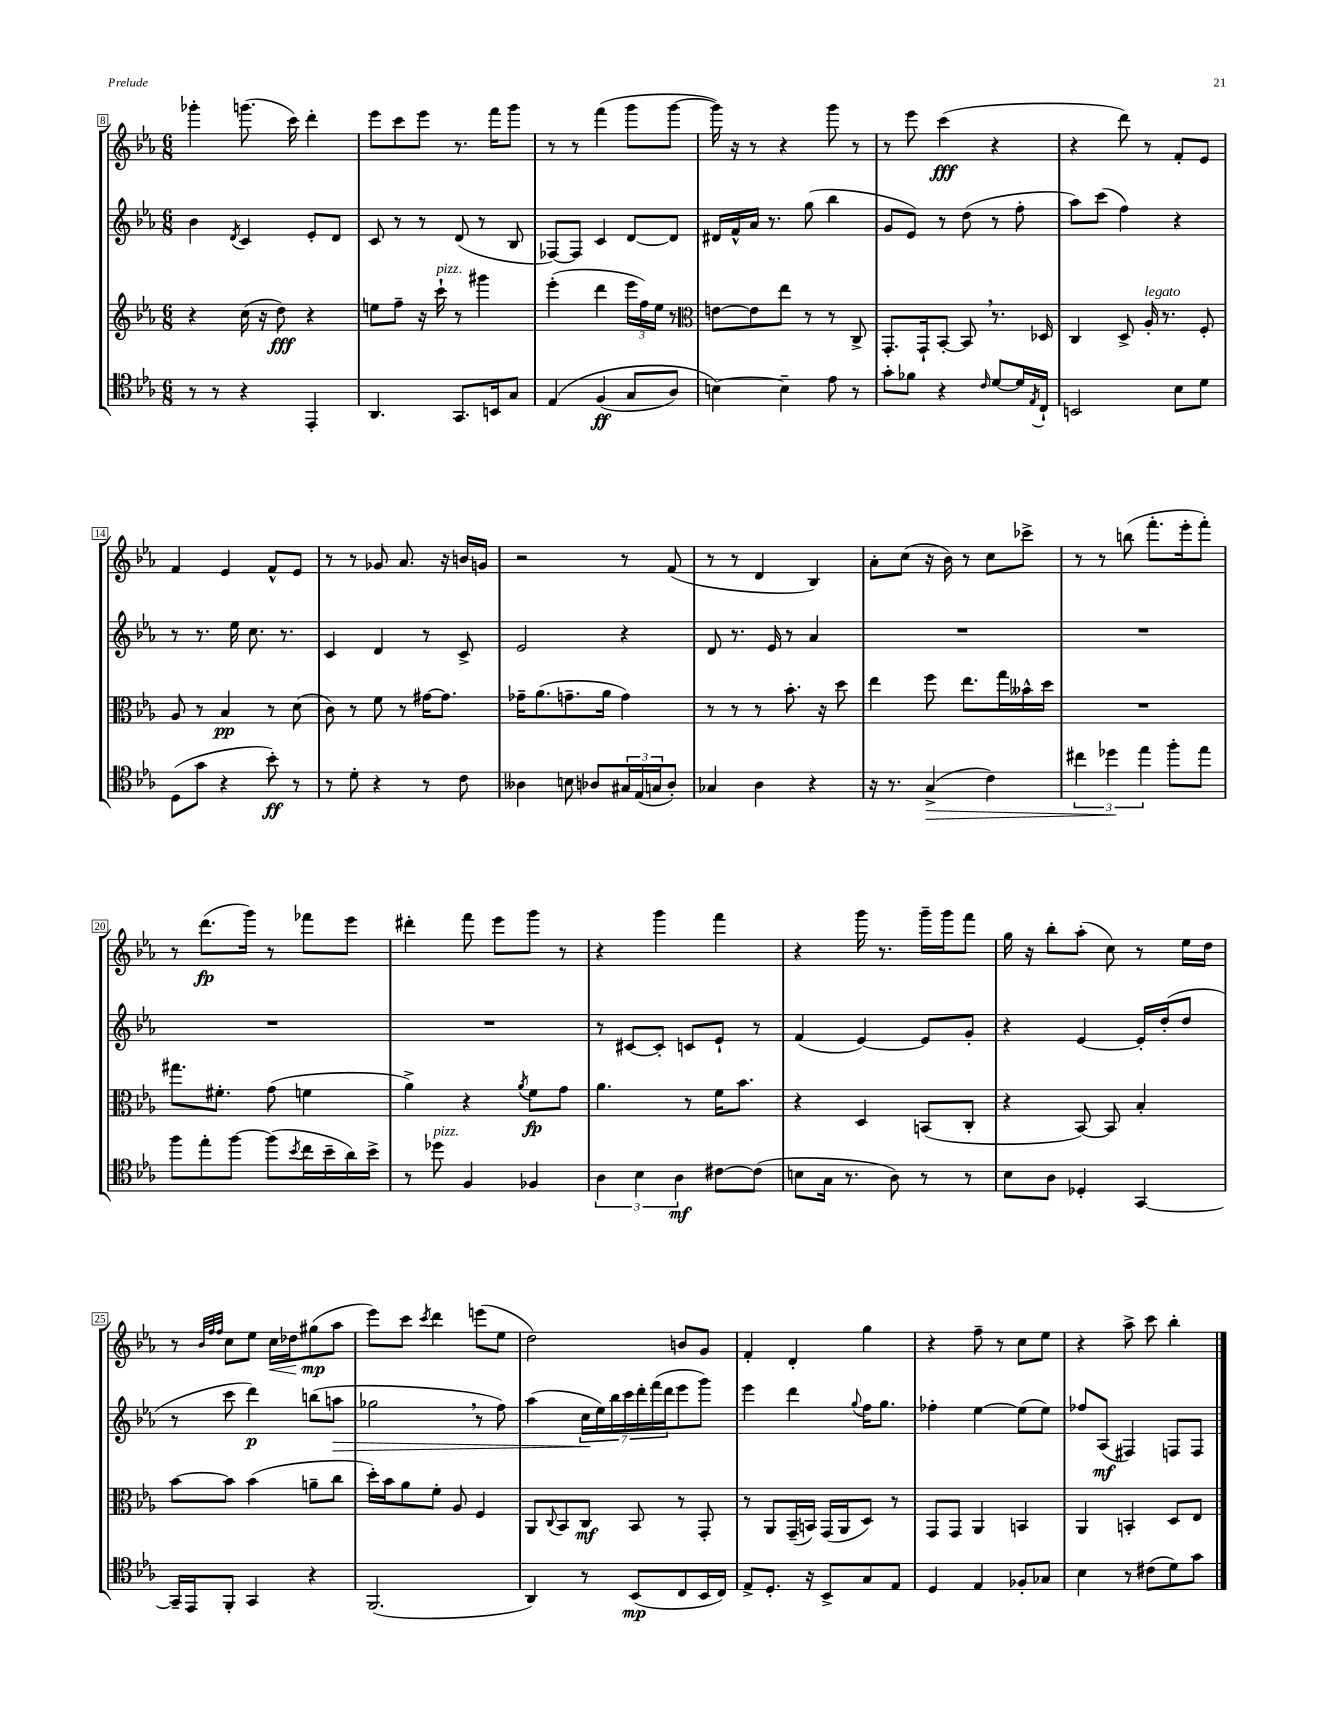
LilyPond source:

<<
\new StaffGroup <<
\new Staff = "s0" {
    \clef treble \key ees \major \numericTimeSignature \time 6/8
    ges'''4-. g'''8.( c'''16) d'''4-. |
    ees'''8 c'''8 ees'''8 r8. f'''16 g'''8 |
    r8 r8 f'''4( g'''8 g'''8~ |
    g'''16) r16 r8 r4 g'''8 r8 |
    r8 ees'''8 c'''4\fff( r4 |
    r4 d'''8) r8 f'8-. ees'8 |
    f'4 ees'4 f'8-^ ees'8 |
    r8 r8 ges'8 aes'8. r16 b'16 g'16 |
    r2 r8 f'8( |
    r8 r8 d'4 bes4) |
    aes'8-. c''8( r16 bes'16) r8 c''8 ces'''8-> |
    r8 r8 b''8( f'''8.-. ees'''16-. f'''8-.) |
    r8 d'''8.\fp( g'''16) r8 fes'''8 ees'''8 |
    dis'''4-. f'''8 ees'''8 g'''8 r8 |
    r4 g'''4 f'''4 |
    r4 g'''16 r8. g'''16-- g'''16 f'''8 |
    g''16 r16 bes''8-. aes''8-.( c''8) r8 ees''16 d''16 |
    r8 \grace { bes'32 f''32 f''32 } c''8 ees''8 c''16\< des''16 gis''8\mp\!( aes''8 |
    ees'''8) c'''8 \acciaccatura { c'''8 } d'''4 e'''8( ees''8 |
    d''2) b'8 g'8 |
    f'4-. d'4-. g''4 |
    r4 f''8-- r8 c''8 ees''8 |
    r4 aes''8-> c'''8 bes''4-. \bar "|." |
}
\new Staff = "s1" {
    \clef treble \key ees \major \numericTimeSignature \time 6/8
    bes'4 \acciaccatura { d'8 } c'4 ees'8-. d'8 |
    c'8 r8 r8 d'8( r8 bes8 |
    fes8~) fes8 c'4 d'8~ d'8 |
    dis'16 f'16-^ aes'16 r8. g''8( bes''4 |
    g'8 ees'8) r8 d''8( r8 f''8-. |
    aes''8) c'''8( f''4) r4 |
    r8 r8. ees''16 c''8. r8. |
    c'4 d'4 r8 c'8-> |
    ees'2 r4 |
    d'8 r8. ees'16 r8 aes'4 |
    R2. |
    R2. |
    R2. |
    R2. |
    r8 cis'8~ cis'8-. c'8 ees'8-! r8 |
    f'4( ees'4~) ees'8 g'8-. |
    r4 ees'4~ ees'16-. d''16-.( d''8 |
    r8 c'''8 d'''4\p) b''8( a''8\> |
    ges''2 \breathe r8 f''8) |
    aes''4( \tuplet 7/4 { c''16\! ees''16) bes''16 c'''16 d'''16-. f'''16( d'''16 } ees'''8 g'''8) |
    ees'''4 d'''4 \appoggiatura { g''8 } f''16 g''8. |
    fes''4-. ees''4~ ees''8( ees''8) |
    fes''8 aes8\mf( fis4) f8 f8 \bar "|." |
}
\new Staff = "s2" {
    \clef treble \key ees \major \numericTimeSignature \time 6/8
    r4 c''16( r16 d''8\fff) r4 |
    e''8 f''8-- r16 c'''16-!^\markup { \italic "pizz." } r8 gis'''4 |
    ees'''4-.( d'''4 \tuplet 3/2 { ees'''16 f''16) ees''16 } r8 |
    \clef alto e'8~ e'8 ees''8 r8 r8 c8-> |
    g,8.-. g,16-! bes,8~-. bes,8 \breathe r8. des16 |
    c4 d8-> aes16-.^\markup { \italic "legato" } r8. f8-. |
    aes8 r8 bes4\pp r8 d'8( |
    c'8) r8 f'8 r8 gis'16~ gis'8. |
    ges'16-- aes'8.( g'8.-- aes'16 g'4) |
    r8 r8 r8 bes'8.-. r16 d''8 |
    ees''4 f''8 ees''8. g''16 beses'16-^ d''16 |
    R2. |
    gis''8. fis'8.-. g'8( f'4 |
    aes'4->) r4 \acciaccatura { aes'8 } f'8\fp g'8 |
    aes'4. r8 f'16 bes'8. |
    r4 d4 b,8( c8-. |
    r4 bes,8~) bes,8 bes4-. |
    bes'8~ bes'8 bes'4( a'8-- c''8 |
    d''16-.) bes'16 aes'8 f'8-. aes8 f4 |
    aes,8 \appoggiatura { c8 } bes,8 c8\mf bes,8 r8 g,8-. |
    r8 aes,8 g,16--( b,16) g,16( aes,16 d8) r8 |
    g,8 g,8 aes,4 b,4 |
    aes,4 b,4-. d8 ees8 \bar "|." |
}
\new Staff = "s3" {
    \clef tenor \key ees \major \numericTimeSignature \time 6/8
    r8 r8 r4 ees,4-. |
    aes,4. g,8. b,16 g8 |
    ees4\( f4\ff( g8 aes8) |
    b4~\) b4-- ees'8 r8 |
    g'8-. fes'8 r4 \grace { c'16 } d'8~ d'16 \acciaccatura { ees8 } c16-! |
    b,2 bes8 d'8 |
    d8( g'8 r4 bes'8-.\ff) r8 |
    r8 d'8-. r4 r8 c'8 |
    aeses4 b8 aes8 \tuplet 3/2 { gis16 ees16( g16 } aes8-.) |
    ges4 aes4 r4 |
    r16 r8. g4->\>( c'4) |
    \tuplet 3/2 { cis''4 des''4\! ees''4 } f''8-. ees''8 |
    f''8 ees''8-. f''8~ f''8( \acciaccatura { bes'8 } c''16 bes'16-- aes'16) bes'16-> |
    r8 des''8^\markup { \italic "pizz." } f4 fes4 |
    \tuplet 3/2 { aes4 bes4 aes4\mf } cis'8~ cis'8( |
    b8 g16 r8. aes8) r8 r8 |
    bes8 aes8 des4-. g,4~ |
    g,16-- ees,16 f,8-. g,4 r4 |
    f,2.( |
    aes,4) r8 bes,8\mp( c8 bes,16 c16) |
    ees8-> d8.-. r16 bes,8-> g8 ees8 |
    d4 ees4 fes8-. ges8 |
    bes4 r8 cis'8( d'8) g'8 \bar "|." |
}
>>
>>
\layout { \context { \Score currentBarNumber = #8 \override BarNumber.stencil = #(make-stencil-boxer 0.1 0.3 ly:text-interface::print) } }
